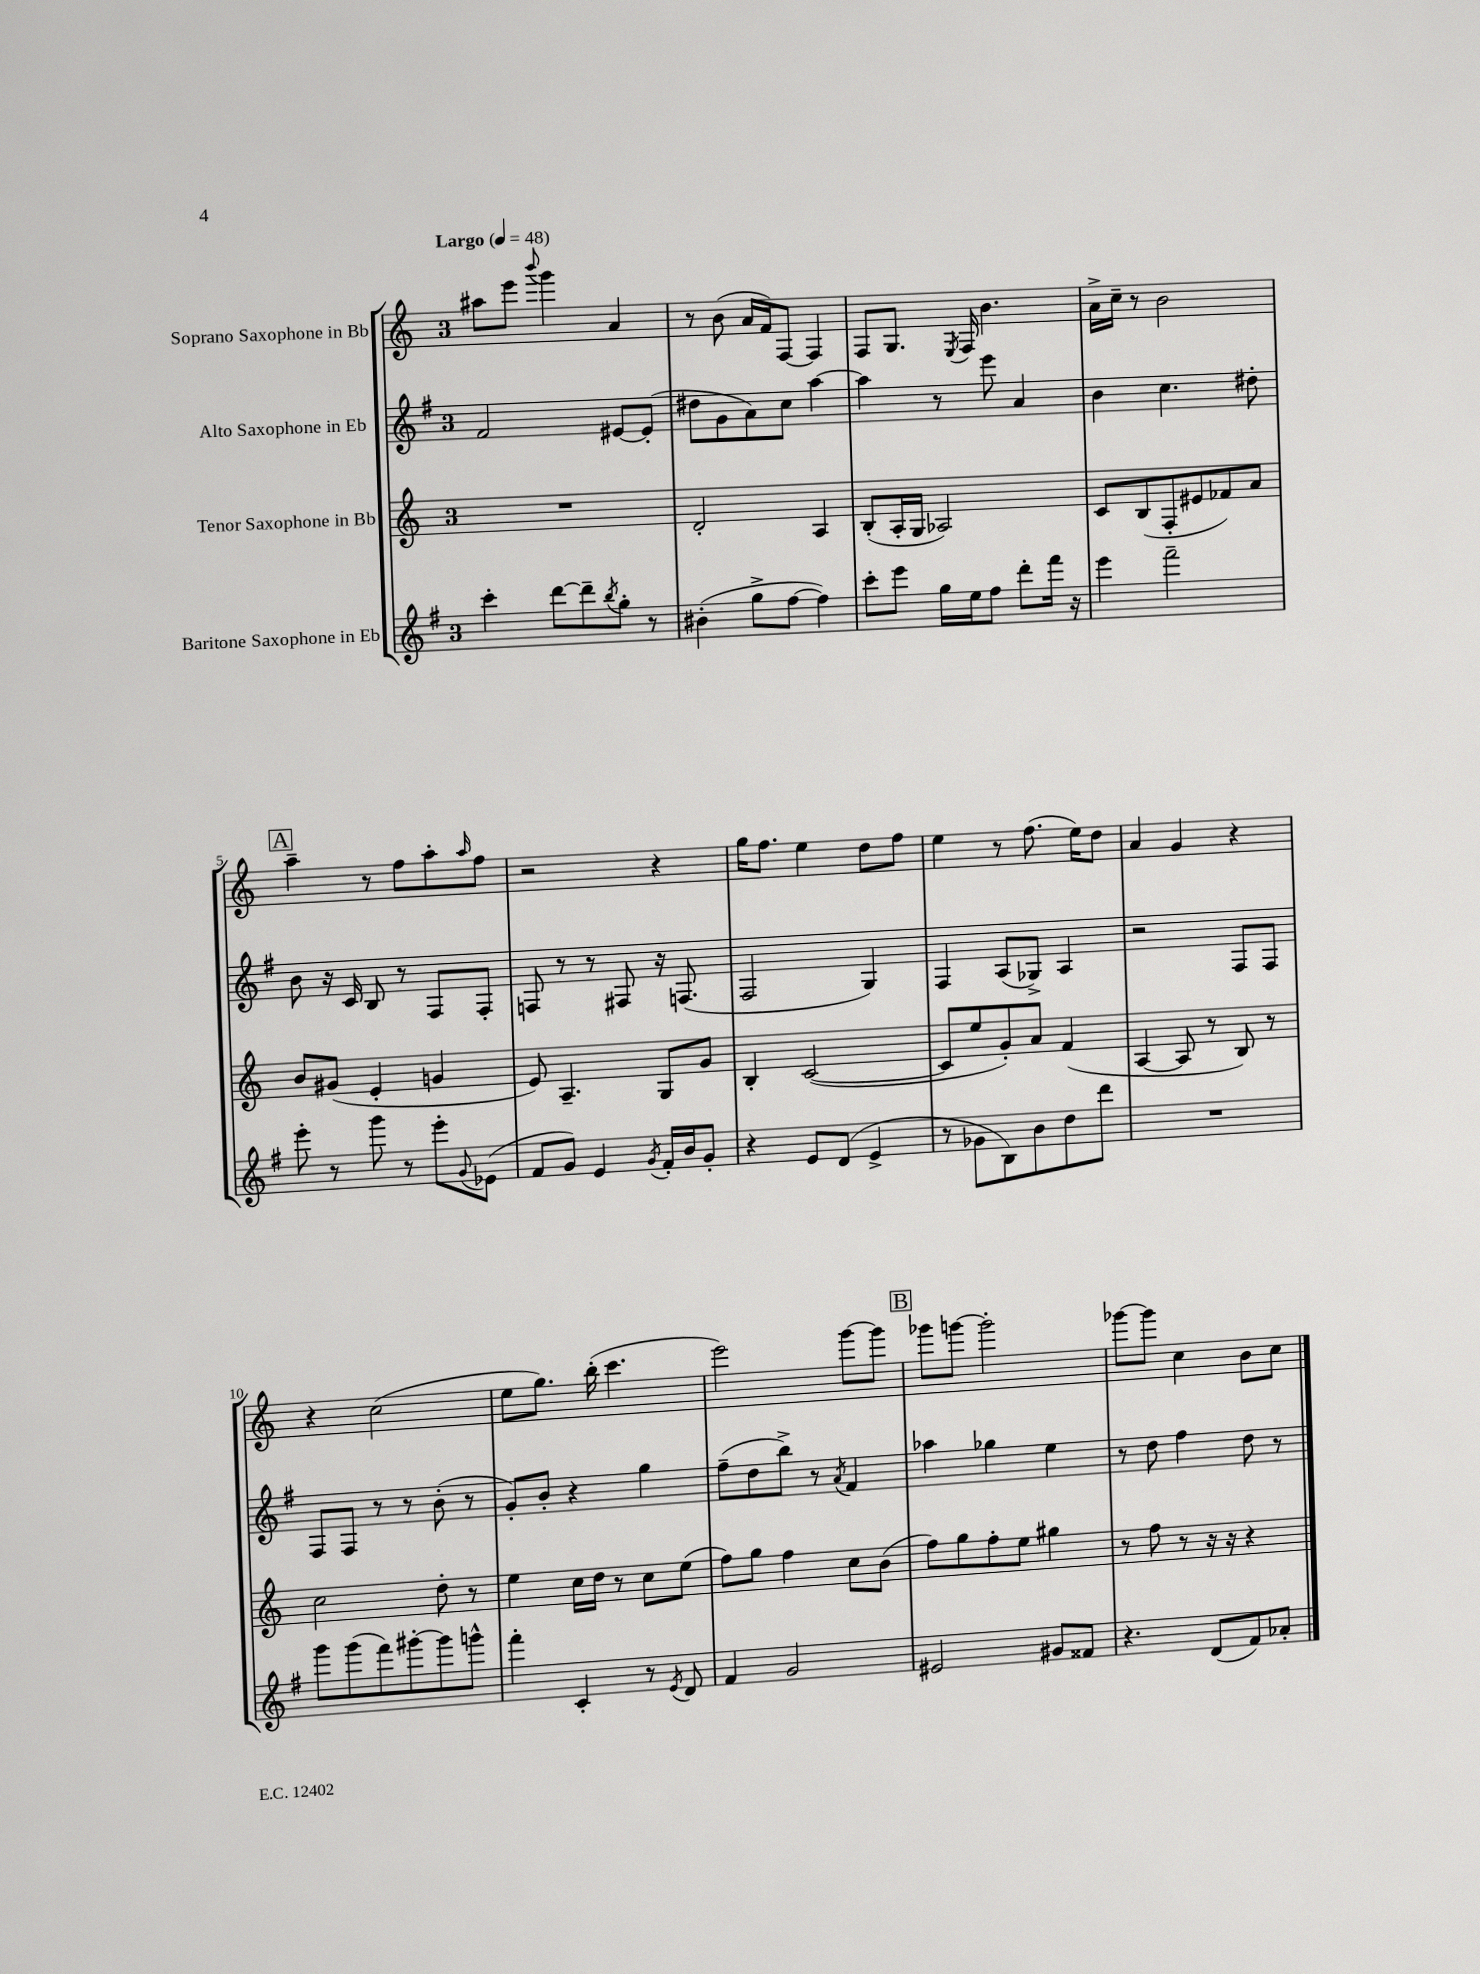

**kern	**kern	**kern	**kern
*part4	*part3	*part2	*part1
*staff4	*staff3	*staff2	*staff1
*I"Baritone Saxophone in Eb	*I"Tenor Saxophone in Bb	*I"Alto Saxophone in Eb	*I"Soprano Saxophone in Bb
*clefG2	*clefG2	*clefG2	*clefG2
*k[f#]	*k[]	*k[f#]	*k[]
*M3/4	*M3/4	*M3/4	*M3/4
*MM48	*MM48	*MM48	*MM48
=1	=1	=1	=1
!	!	!	!LO:TX:a:B:t=Largo
4ccc'\	2.r	2f#/	8aa#X\L
.	.	.	8eee\J
.	.	.	8qqbbb/
[8ddd\L	.	.	4ggg\
8ddd~\]	.	.	.
8qbb/	.	.	.
8gg'\J	.	[8e#X/L	4a/
8r	.	(8e#'/J]	.
=2	=2	=2	=2
(4b#X'\	2d'/	8dd#X\L	8r
.	.	8g\	(8b\
8gg^\L	.	8a\)	16a/LL
.	.	.	16f/J)
[8ff#\J	.	8cc\J	[8F/J
4ff#\])	4A/	[4aa\	4F/]
=3	=3	=3	=3
8ccc'\L	(8B'/L	4aa\]	8F/L
8eee\J	16A'/L	.	8.G/J
.	16G/JJ	.	.
16gg\LL	2A-X/)	8r	.
.	.	.	8qE/
16ee\J	.	.	16F/
8ff#\J	.	8eee\	4.b\
8ddd'\L	.	4a/	.
16fff#\Jk	.	.	.
16r	.	.	.
=4	=4	=4	=4
4eee\	8c/L	4b\	16a^\LL
.	.	.	16cc~\JJ
.	(8B/	.	8r
2fff#~\	8F'/	4.cc\	2b\
.	8e#X/	.	.
.	8f-X/)	.	.
.	8a/J	8dd#X'\	.
!!LO:LB:g=z
!!LO:REH:place=s1:t=A
=5	=5	=5	=5
8eee'\	8b/L	8b\	4aa~\
8r	(8g#X/J	16r	.
.	.	16c/	.
8ggg\	4e'/	8B/	8r
8r	.	8r	8ff\L
8eee'\L	4gn/	8F#/L	8aa'\
8qqg/	.	.	16qqaa/
(8e-X\J	.	8F#'/J	8ff\J
=6	=6	=6	=6
8f#/L	8e/)	8Fn/	2r
8g/J)	4.A~/	8r	.
4e/	.	8r	.
.	.	8F#X/	.
8qg/	.	.	.
16f#'/LL	8G/L	16r	4r
16b/J	.	(8.Fn/	.
8g'/J	8g/J	.	.
=7	=7	=7	=7
4r	4B'/	2F#/	16gg\KL
.	.	.	8.ff\J
8e/L	([2c/	.	4ee\
(8d/J	.	.	.
4e^/	.	4G/)	8dd\L
.	.	.	8ff\J
=8	=8	=8	=8
8r	8c/L]	4F#/	4ee\
8g-X\L	8ee/	.	.
8B\)	8g'/)	(8A/L	8r
8b\	8a/J	8G-X^/J)	(8.ff\
8dd\	(4f/	4A/	.
.	.	.	16ee\KL)
8ddd\J	.	.	8dd\J
=9	=9	=9	=9
2.r	[4A/	2r	4a/
.	8A/]	.	4g/
.	8r	.	.
.	8B/)	8F#/L	4r
.	8r	8F#/J	.
!!LO:LB:g=z
=10	=10	=10	=10
8ggg\L	2cc\	8F#/L	4r
(8ggg\	.	8F#/J	.
8fff#\)	.	8r	(2cc\
[8ggg#X'\	.	8r	.
8ggg#\]	8dd'\	(8b'\	.
8gggn^^\J	8r	8r	.
=11	=11	=11	=11
4fff#'\	4ee\	8g'/L)	8ee\L
.	.	8b'/J	8.gg\J)
4c'/	16cc\LL	4r	.
.	16dd\JJ	.	(16bb'\
.	8r	.	4.ccc\
8r	8cc\L	4gg\	.
8qe/	.	.	.
8d/	(8ee\J	.	.
=12	=12	=12	=12
4f#/	8ff\L)	(8ff#~\L	2eee\)
.	8gg\J	8dd\	.
2g/	4ff\	8bb^\J)	.
.	.	8r	.
.	.	8qa/	.
.	8cc\L	4f#/	[8ggg\L
.	(8b\J	.	8ggg\J]
!!LO:REH:place=s1:t=B
=13	=13	=13	=13
2e#X/	8ff\L)	4aa-X\	8ggg-X\L
.	8gg\	.	[8gggn\J
.	8ff'\	4gg-X\	2ggg'\]
.	8ee\J	.	.
8g#X/L	4gg#X\	4ee\	.
8f##X/J	.	.	.
=14	=14	=14	=14
4.r	8r	8r	[8ggg-X\L
.	8ff\	8dd\	8ggg-\J]
.	8r	4ff#\	4cc\
(8d/L	16r	.	.
.	16r	.	.
8f#/)	4r	8dd\	8b\L
8a-X'/J	.	8r	8cc\J
==	==	==	==
*-	*-	*-	*-
